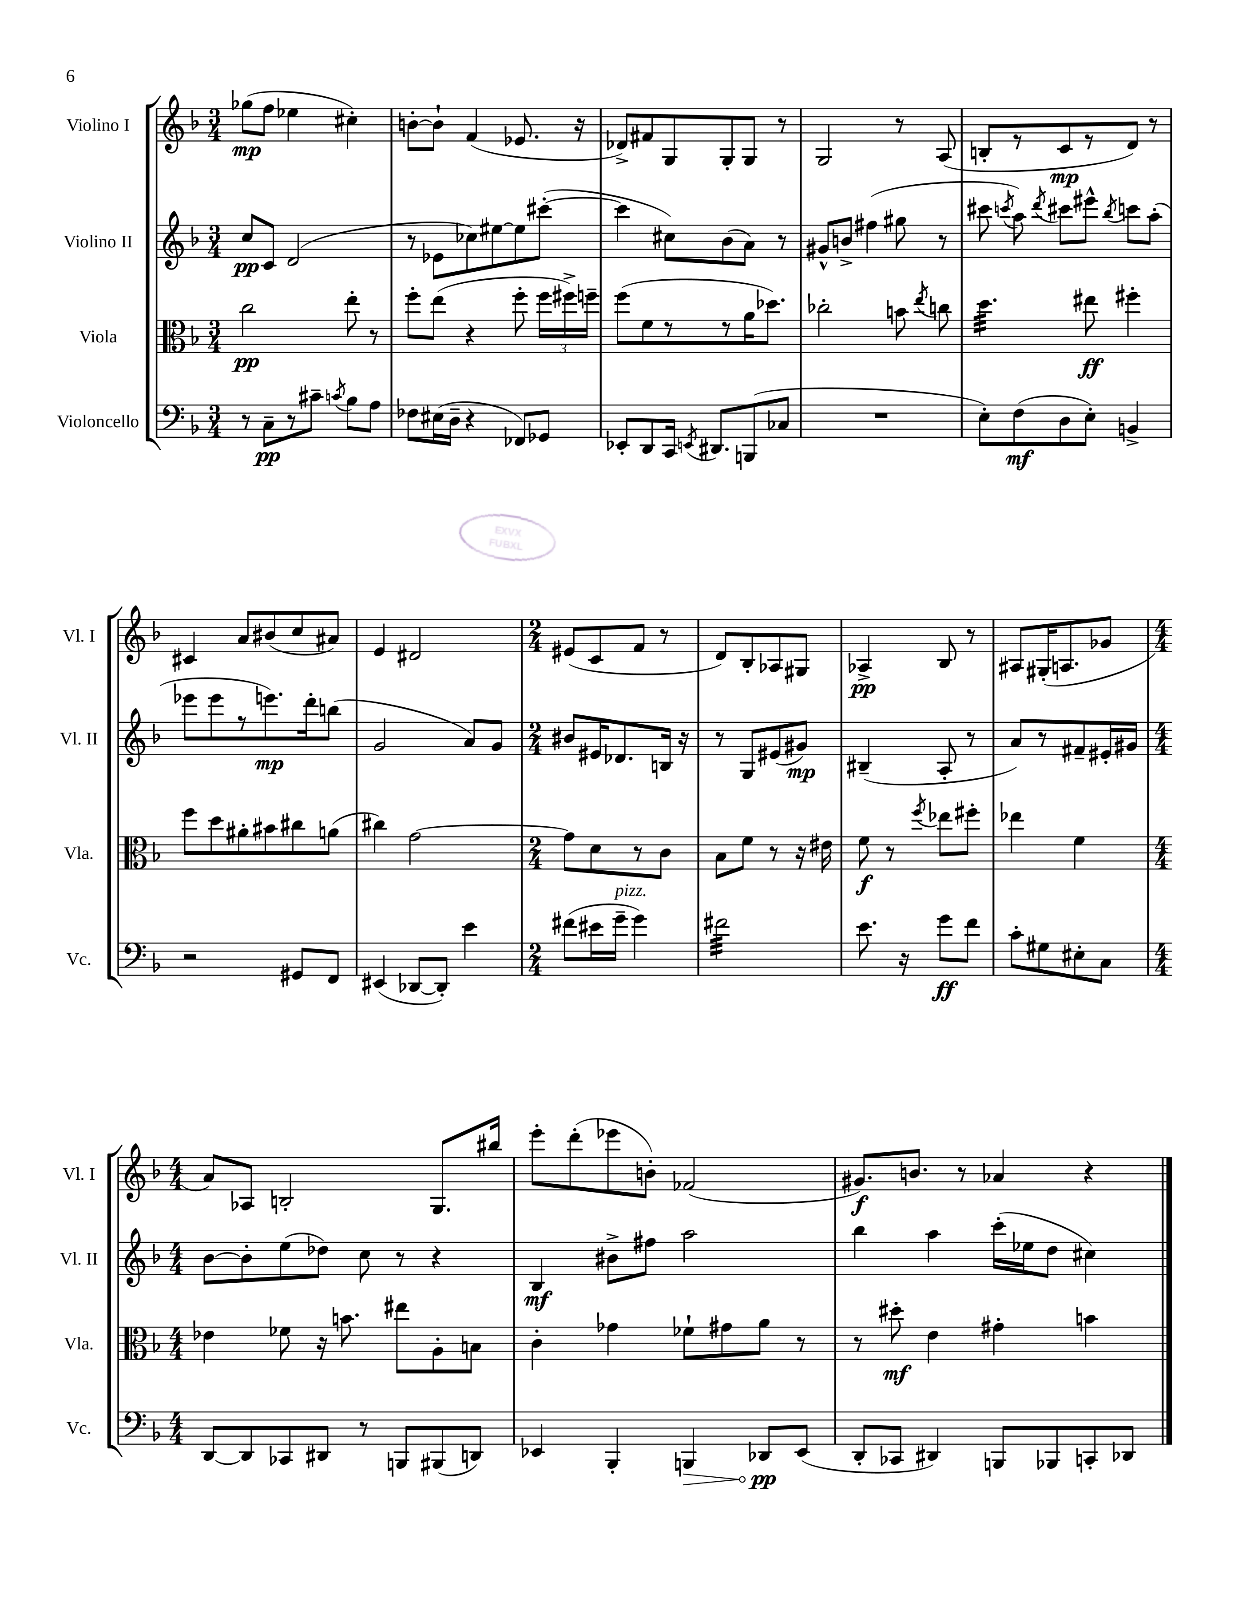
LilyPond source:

<<
\new StaffGroup <<
\new Staff = "s0" \with { instrumentName = "Violino I" shortInstrumentName = "Vl. I" } {
    \clef treble \key f \major \numericTimeSignature \time 3/4
    \autoBeamOff ges''8[\mp( f''8] ees''4 cis''4-.) |
    b'8[~-. b'8]-! f'4( ees'8. r16 |
    des'8[->) fis'8 g8 g8-. g8] r8 |
    g2 r8 a8( |
    b8[-. r8 c'8\mp r8 d'8]) r8 |
    cis'4 a'8[ bis'8( c''8 ais'8]) |
    e'4 dis'2 |
    \numericTimeSignature \time 2/4 eis'8[( c'8 f'8] r8 |
    d'8[) bes8-. aes8 gis8] |
    aes4->\pp bes8 r8 |
    ais8[ gis16-.( a8. ges'8] |
    \numericTimeSignature \time 4/4 a'8[) aes8] b2-. g8.[ bis''16] |
    e'''8[-. d'''8-.( ees'''8 b'8]-.) fes'2( |
    gis'8.[\f) b'8.] r8 aes'4 r4 \bar "|." |
}
\new Staff = "s1" \with { instrumentName = "Violino II" shortInstrumentName = "Vl. II" } {
    \clef treble \key f \major \numericTimeSignature \time 3/4
    \autoBeamOff c''8[\pp c'8] d'2( |
    r8 ees'8[ ces''8) eis''8~ eis''8 cis'''8]~-.( |
    cis'''4 cis''8[) bes'8( a'8]) r8 |
    gis'8[-^ b'8]-> fis''4( gis''8 r8 |
    cis'''8 \acciaccatura { c'''8 } a''8) \acciaccatura { d'''8 } cis'''8[ eis'''8]-^ \acciaccatura { bes''8 } c'''8[ a''8]-.( |
    ees'''8[ ees'''8 r8 e'''8.\mp) d'''16-. b''8]( |
    g'2 a'8[) g'8] |
    \numericTimeSignature \time 2/4 bis'8[ eis'16 des'8. b16] r16 |
    r8 g8[ eis'8( gis'8]\mp) |
    bis4--( a8-. r8 |
    a'8[) r8 fis'8-- eis'16-. gis'16] |
    \numericTimeSignature \time 4/4 bes'8[~ bes'8-. e''8( des''8]) c''8 r8 r4 |
    bes4\mf bis'8[-> fis''8] a''2 |
    bes''4 a''4 c'''16[-.( ees''16 d''8] cis''4) \bar "|." |
}
\new Staff = "s2" \with { instrumentName = "Viola" shortInstrumentName = "Vla." } {
    \clef alto \key f \major \numericTimeSignature \time 3/4
    \autoBeamOff c''2\pp e''8-. r8 |
    f''8[-. e''8]( r4 f''8-. \tuplet 3/2 { f''16[ fis''16->) f''16]-- } |
    f''8[( f'8 r8 r8 a'16 des''8.]) |
    ces''2-. b'8 \acciaccatura { e''8 } c''8 |
    d''4.:32 eis''8\ff fis''4-. |
    f''8[ d''8 ais'8-. bis'8 cis''8 a'8]( |
    cis''4) g'2~ |
    \numericTimeSignature \time 2/4 g'8[ d'8 r8 c'8] |
    bes8[ f'8] r8 r16 eis'16 |
    f'8\f r8 \acciaccatura { f''8 } ees''8[ fis''8]-. |
    ees''4 f'4 |
    \numericTimeSignature \time 4/4 ees'4 fes'8 r16 b'8. eis''8[ a8-. b8] |
    c'4-. ges'4 fes'8[-! gis'8 a'8] r8 |
    r8 dis''8-.\mf e'4 gis'4-. b'4 \bar "|." |
}
\new Staff = "s3" \with { instrumentName = "Violoncello" shortInstrumentName = "Vc." } {
    \clef bass \key f \major \numericTimeSignature \time 3/4
    \autoBeamOff r8 c8[--\pp r8 cis'8]-- \acciaccatura { c'8 } bes8[ a8] |
    fes8[ eis16( d16]-- r4 fes,8[) ges,8] |
    ees,8[-. d,8 c,16] \acciaccatura { e,8 } dis,8.[ b,,8( ces8] |
    R2. |
    e8[-.) f8\mf( d8 e8]-.) b,4-> |
    r2 gis,8[ f,8] |
    eis,4( des,8[~ des,8]-.) e'4 |
    \numericTimeSignature \time 2/4 fis'8[( eis'16 g'16]--^\markup { \italic "pizz." } g'4) |
    fis'2:32 |
    e'8. r16 g'8[\ff f'8] |
    c'8[-. gis8 eis8-. c8] |
    \numericTimeSignature \time 4/4 d,8[~ d,8 ces,8 dis,8] r8 b,,8[ bis,,8( d,8]) |
    ees,4 bes,,4-. \once \override Hairpin.circled-tip = ##t b,,4\> des,8[\pp\! ees,8]( |
    d,8[-. ces,8] dis,4) b,,8[ bes,,8 c,8-. des,8] \bar "|." |
}
>>
>>
\layout { \context { \Score \remove "Bar_number_engraver" } }
